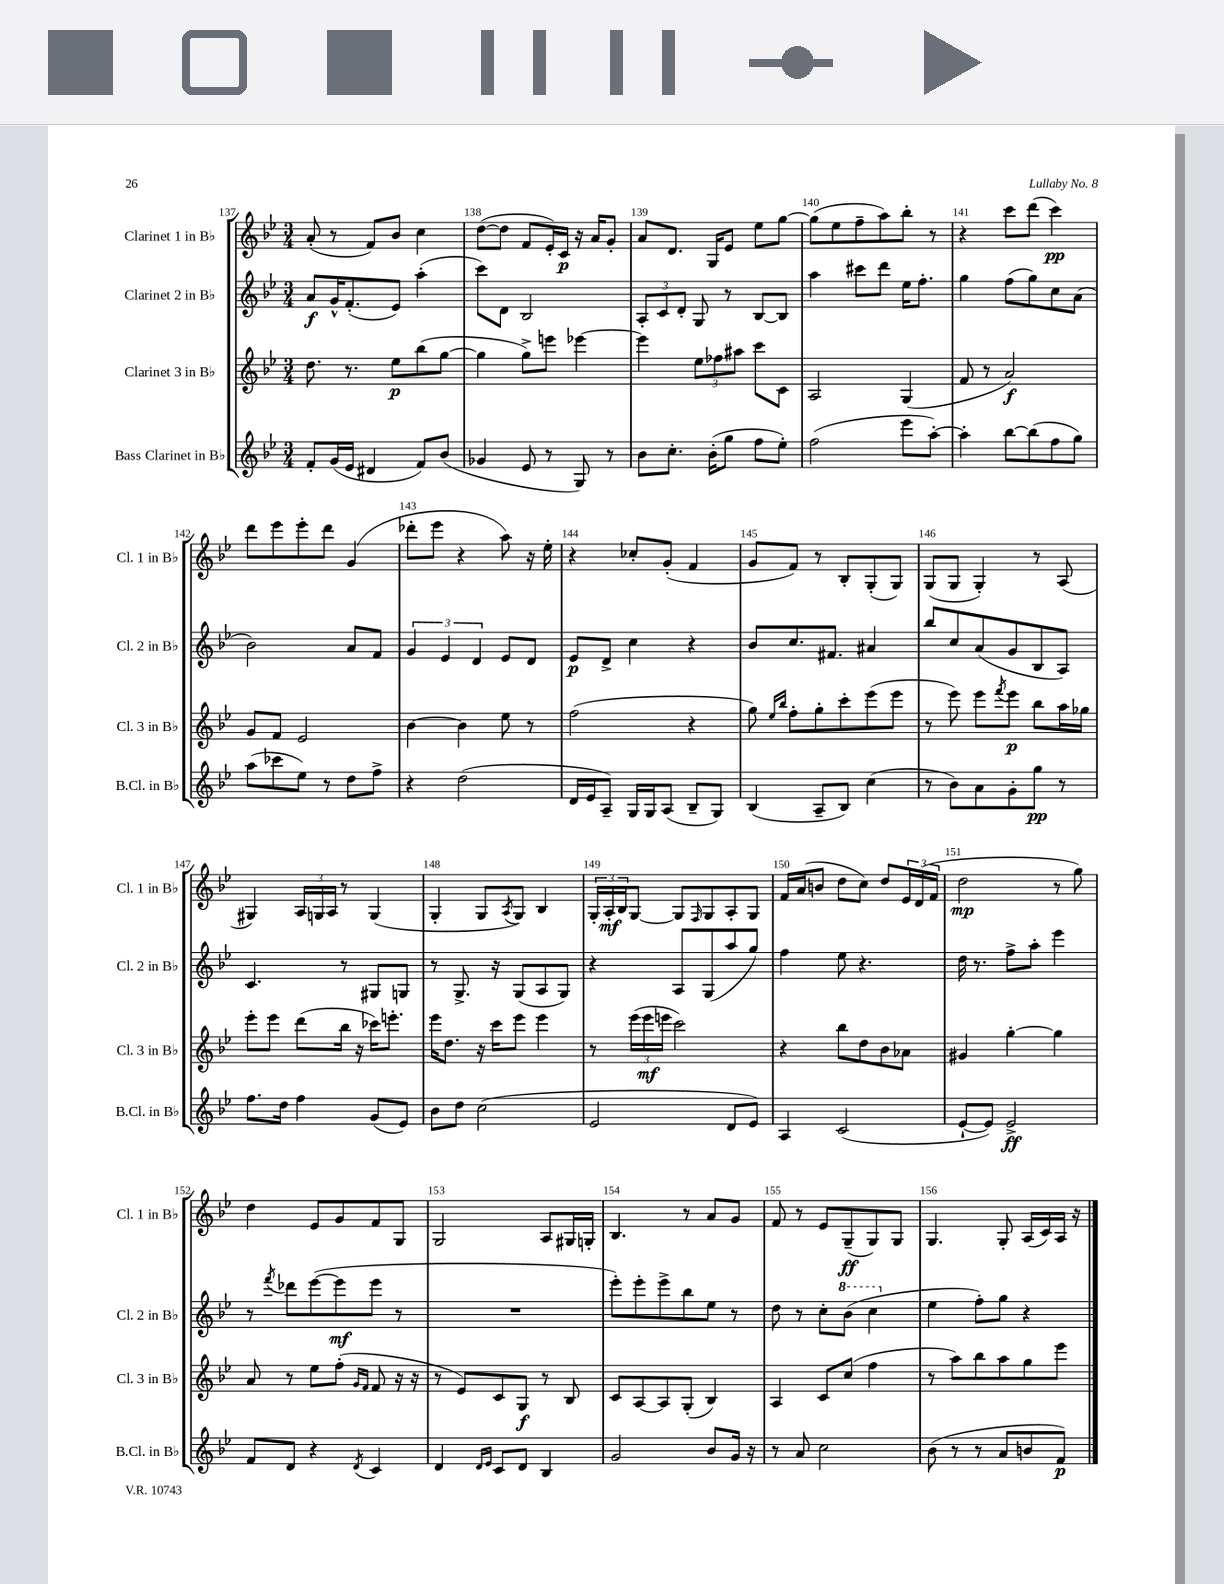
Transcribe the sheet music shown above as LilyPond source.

<<
\new StaffGroup <<
\new Staff = "s0" \with { instrumentName = "Clarinet 1 in Bb" shortInstrumentName = "Cl. 1 in Bb" } {
    \clef treble \key bes \major \numericTimeSignature \time 3/4
    a'8-.( r8 f'8) bes'8 c''4 |
    d''8~( d''8 f'8 ees'16-.) c'16\p r16 a'16 g'8-. |
    a'8 d'8. g16 ees'8 ees''8 g''8~ |
    g''8( ees''8 f''8-- a''8) bes''8-. r8 |
    r4 c'''8 d'''8( c'''4\pp) |
    d'''8 ees'''8 ees'''8-. d'''8 g'4( |
    des'''8-. ees'''8 r4 a''8) r16 ees''16-. |
    r4 ces''8-. g'8-.( f'4 |
    g'8 f'8) r8 bes8-. g8-.( g8) |
    g8( g8 g4-.) r8 a8( |
    gis4) \tuplet 3/2 { a16 g16 a16 } r8 g4( |
    g4-. g8 \acciaccatura { a8 } g8) bes4 |
    \tuplet 3/2 { g16-. a16-.\mf bes16 } g8~ g8 \grace { f16 } g8 a8-. g8 |
    f'16 a'16( b'8 d''8 c''8) d''8 \tuplet 3/2 { ees'16 d'16( f'16 } |
    d''2\mp r8 g''8) |
    d''4 ees'8 g'8 f'8 g8 |
    g2 a8 gis16 g16-. |
    bes4. r8 a'8 g'8 |
    f'8 r8 ees'8 g8--\ff( g8) g8 |
    g4. g8-. a16( c'16) a16 r16 \bar "|." |
}
\new Staff = "s1" \with { instrumentName = "Clarinet 2 in Bb" shortInstrumentName = "Cl. 2 in Bb" } {
    \clef treble \key bes \major \numericTimeSignature \time 3/4
    a'8\f g'16-^ f'8.-.( ees'8) a''4-.( |
    c'''8) d'8 bes2 |
    \tuplet 3/2 { a8-. c'8 d'8-. } g8 r8 bes8~ bes8 |
    a''4 cis'''8 d'''8 ees''16 f''8.-. |
    g''4 f''8( g''8) c''8 a'8( |
    bes'2) a'8 f'8 |
    \tuplet 3/2 { g'4 ees'4 d'4 } ees'8 d'8 |
    ees'8\p d'8-> c''4 r4 |
    bes'8 c''8. fis'8. ais'4 |
    bes''8 c''8 a'8( g'8 bes8 a8) |
    c'4. r8 gis8 g8 |
    r8 g8.-> r16 g8( a8 g8) |
    r4 a8 g8( a''8 g''8) |
    f''4 ees''8 r4. |
    d''16 r8. f''8-> a''8-. ees'''4 |
    r8 \acciaccatura { f'''8 } des'''8 ees'''8~( ees'''8\mf ees'''8 r8 |
    R2. |
    ees'''8-.) ees'''8-. ees'''8-> bes''8 ees''8 r8 |
    d''8 r8 c''8-. \ottava #1 bes''8( c'''4 \ottava #0 |
    ees''4 f''8-.) g''8 r4 \bar "|." |
}
\new Staff = "s2" \with { instrumentName = "Clarinet 3 in Bb" shortInstrumentName = "Cl. 3 in Bb" } {
    \clef treble \key bes \major \numericTimeSignature \time 3/4
    d''8. r8. ees''8\p bes''8( g''8~ |
    g''4 g''8->) e'''8 ees'''4~ |
    ees'''4 \tuplet 3/2 { ees''8 fes''8 ais''8 } c'''8 c'8 |
    a2 g4( |
    f'8 r8 a'2\f) |
    g'8 f'8 ees'2 |
    bes'4~ bes'4 ees''8 r8 |
    f''2( r4 |
    g''8) \grace { ees''16 bes''16 } f''8-. g''8-. c'''8-. ees'''8( ees'''8 |
    r8 ees'''8) ees'''8 \acciaccatura { f'''8 } ees'''8\p bes''8 a''16 ges''16 |
    ees'''8-. ees'''8 d'''8( bes''16 r16 ces'''16) e'''8.-. |
    ees'''16 d''8. r16 c'''16 ees'''8 ees'''4 |
    r8 \tuplet 3/2 { ees'''16( ees'''16\mf e'''16 } c'''2) |
    r4 bes''8 d''8 bes'8 aes'8 |
    gis'4 g''4~-. g''4 |
    a'8 r8 ees''8 f''8-.( \grace { g'16 f'16 } f'8 r16 r16 |
    r8 ees'8) c'8 g8\f r8 bes8 |
    c'8 a8~ a8 g8-.( bes4) |
    a4 c'8 c''8( f''4 |
    r8 a''8) bes''8 a''8 g''8 ees'''8 \bar "|." |
}
\new Staff = "s3" \with { instrumentName = "Bass Clarinet in Bb" shortInstrumentName = "B.Cl. in Bb" } {
    \clef treble \key bes \major \numericTimeSignature \time 3/4
    f'8-. g'16( ees'16 dis'4 f'8) bes'8( |
    ges'4 ees'8 r8 g8) r8 |
    bes'8 c''8.-. bes'16-.( g''8 f''8 ees''8-.) |
    f''2( ees'''8 a''8~-.) |
    a''4-. bes''8~ bes''8( f''8 g''8) |
    a''8( ces'''8 ees''8) r8 d''8 f''8-> |
    r4 d''2( |
    d'16 ees'16 a8--) g16 g16 a8( bes8-- g8) |
    bes4( a8-- bes8) c''4( |
    r8 bes'8) a'8 g'8-. g''8\pp r8 |
    f''8. d''16 f''4 g'8( ees'8) |
    bes'8 d''8 c''2( |
    ees'2 d'8 ees'8) |
    a4 c'2( |
    ees'8~-! ees'8) ees'2->\ff |
    f'8 d'8 r4 \acciaccatura { d'8 } c'4 |
    d'4 \grace { d'16 ees'16 } c'8 d'8 bes4 |
    g'2 bes'8 g'16 r16 |
    r8 a'8 c''2 |
    bes'8( r8 r8 a'8 b'8 f'8\p) \bar "|." |
}
>>
>>
\layout { \context { \Score currentBarNumber = #137 \override BarNumber.break-visibility = ##(#f #t #t) barNumberVisibility = #all-bar-numbers-visible } }
